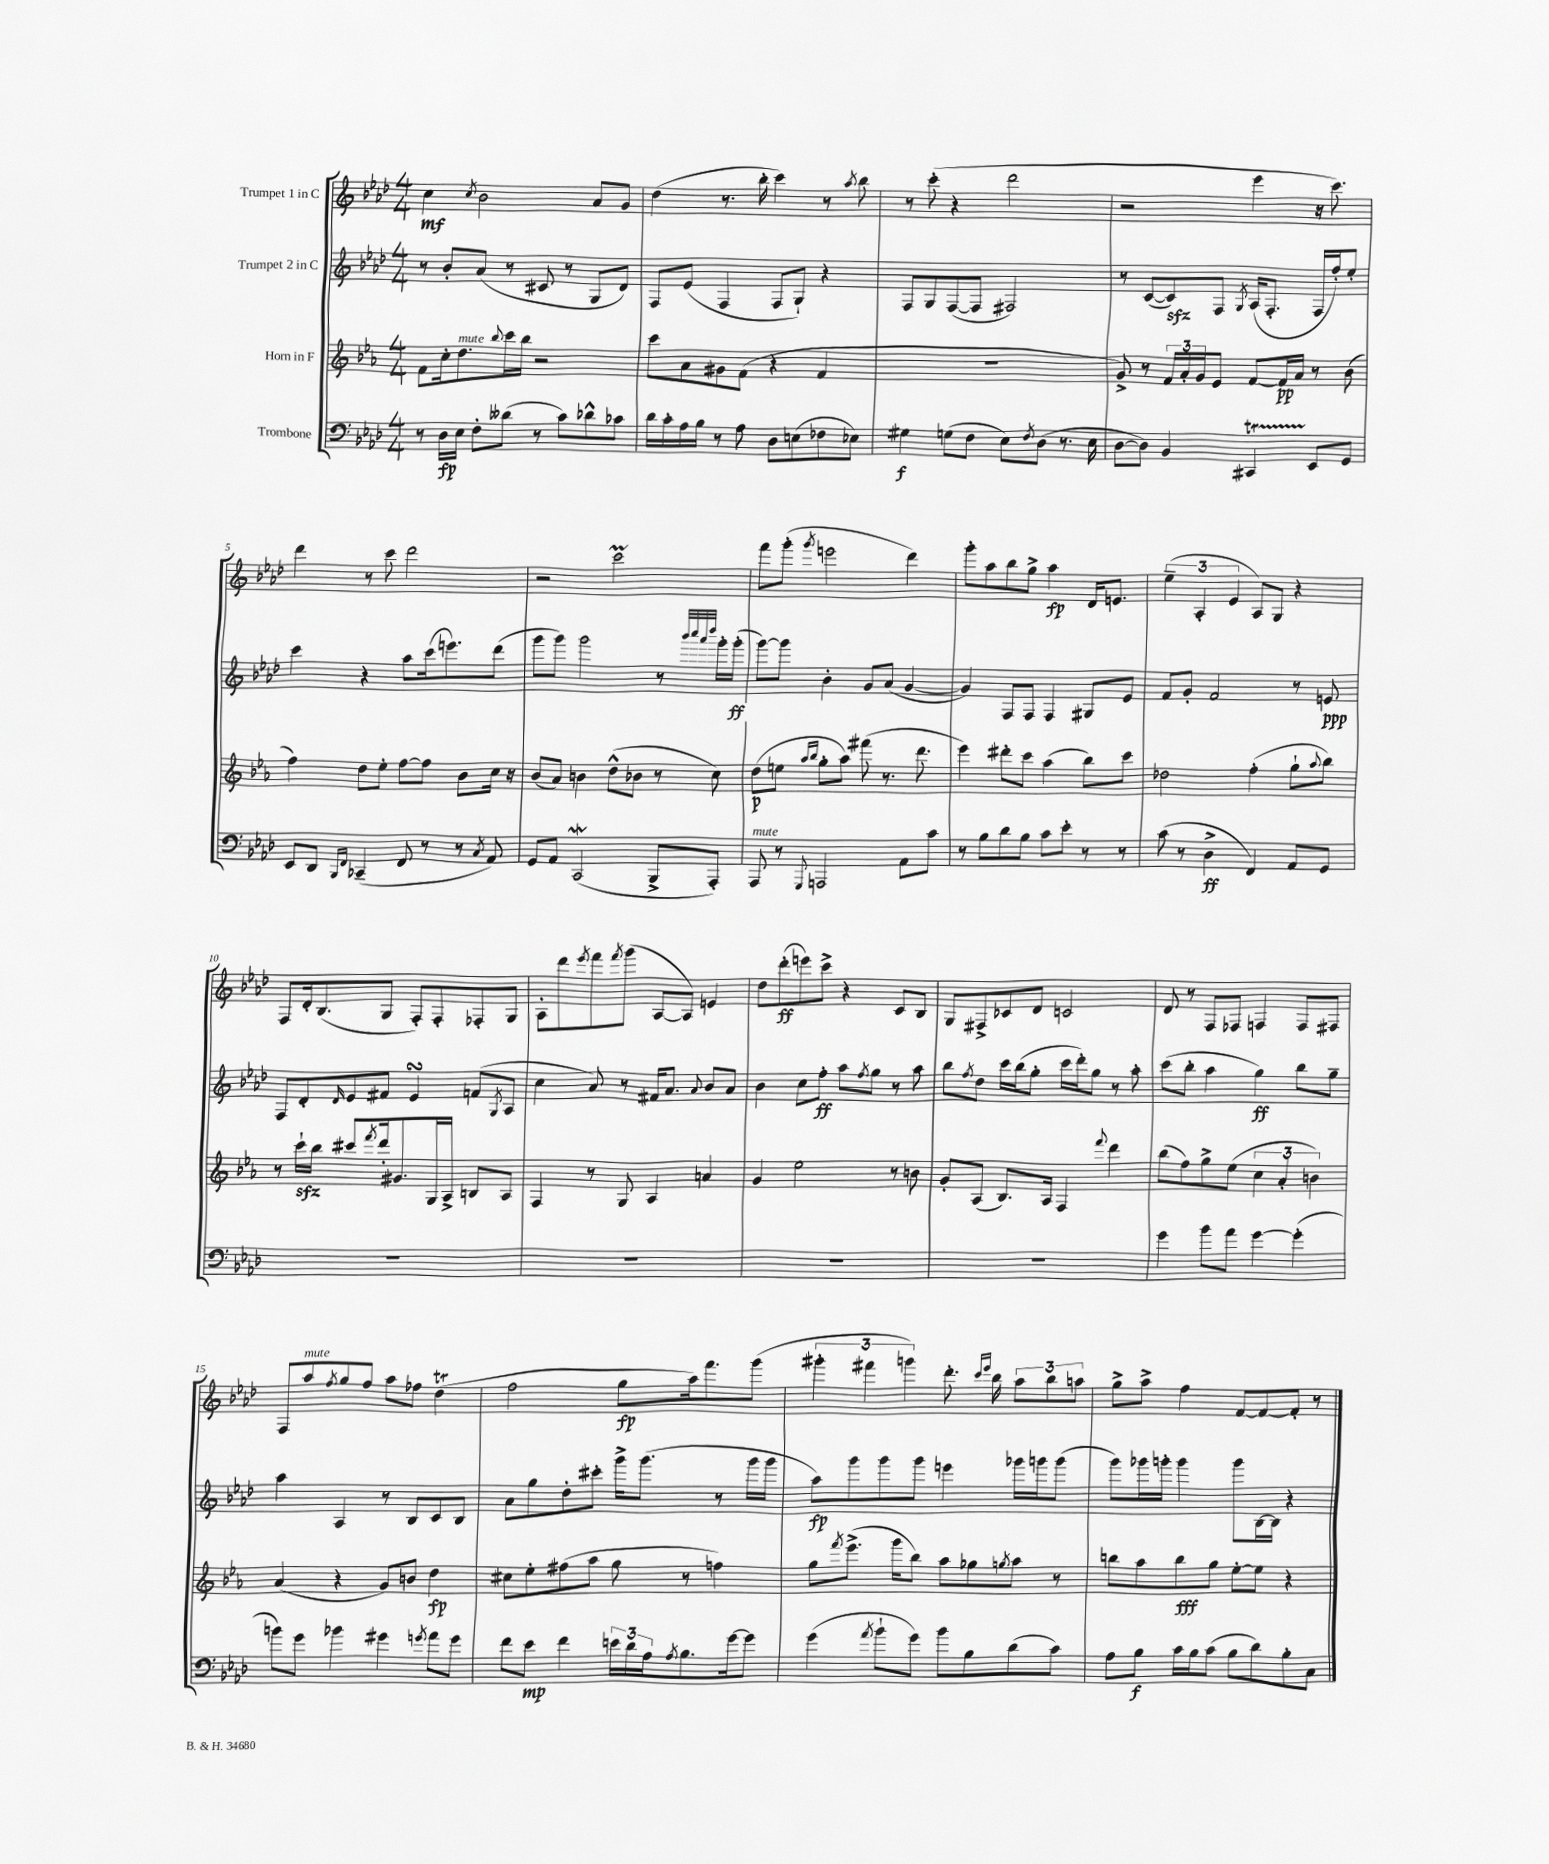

**kern	**kern	**kern	**kern
*staff4	*staff3	*staff2	*staff1
*clefF4	*clefG2	*clefG2	*clefG2
*k[b-e-a-d-]	*k[b-e-a-]	*k[b-e-a-d-]	*k[b-e-a-d-]
*M4/4	*M4/4	*M4/4	*M4/4
8r	8f\L	8r	4cc\
16D-\LL	16cc'\k	8b-'/L	.
16E-\JJ	8.dd\	.	.
.	.	.	8qcc/
8F'\L	.	(8a-/J	2b-\
.	8qqbb-/	.	.
(8d--\J	16ccc\L	8r	.
.	16bb-\JJ	.	.
8r	2r	8c#/	.
8c\L)	.	8r	.
8d-^^\	.	8G/L	8a-/L
8c-\J	.	8d-/J)	8g/J
=	=	=	=
16d-\LL	8ccc\L	8F/L	(4dd-\
16c'\	.	.	.
16A-\	8a-\	(8e-/J	.
16B-\JJ	.	.	.
8r	8g#\	4F/	8.r
8A-\	(8f\J	.	.
.	.	.	16bb-'\
8D-\L	4r	8F/L	4ccc\)
(8E\	.	8G`/J)	.
8F-\	4f/	4r	8r
.	.	.	8qaa-/
8E-\J)	.	.	8bb-\
=	=	=	=
4G#\	1r	8F/L	8r
.	.	8G/	(8ccc'\
(8G\L	.	([8F/	4r
8F\J	.	8F/]J	.
8E-\L)	.	2F#/)	2ddd-\
8qF/	.	.	.
(8D-\J	.	.	.
8.r	.	.	.
16E-\	.	.	.
=	=	=	=
[8D-\L	8g^/)	8r	2r
8D-\]J)	8r	([8c/L	.
4BB-/	24f/LL	8c/])	.
.	24a-'/	.	.
.	24g/J	.	.
.	8e-/J	8F/J	.
.	.	8qG/	.
4CC#/	[8f/L	(16A-/LK	4eee-\
.	.	8.F'/J	.
.	16f/]L	.	.
.	16a-/JJ	.	.
8EE-/L	8r	16F/LL	16r
.	.	16ff'/J)	8.ccc\)
8GG/J	(8b-\	8ee-'/J	.
=	=	=	=
8EE-/L	4ff\)	4ccc\	4ddd-\
8DD-/J	.	.	.
16qqBBB-/LL	.	.	.
16qqFF/JJ	.	.	.
(4CC-~/	8dd\L	4r	8r
.	8ee-'\J	.	8ccc\
8FF/	[8ff\L	8aa-\L	2ddd-\
8r	8ff\]J	(16ccc\k	.
.	.	8.eee\)	.
8r	8b-\L	.	.
8qC/	.	.	.
8AA-/)	16cc\Jk	(8ddd-\J	.
.	16r	.	.
=	=	=	=
8GG/L	(8b-/L	8ggg\L	2r
8AA-/J	8a-/J)	8ggg\J)	.
(2CC/	4b\	2ggg\	.
.	(8dd^^\L	.	2ccc\
.	8b-\J	.	.
8BBB-^/L	8r	8r	.
.	.	32qqbbb-/LLL	.
.	.	32qqcccc/	.
.	.	32qqaaa-/	.
.	.	32qqdddd-/JJJ	.
8AAA-'/J)	8cc\)	16ggg'\LL	.
.	.	(16ggg'\JJ	.
=	=	=	=
8AAA-/	(8dd\L	[8ggg\L)	8fff\L
8r	8ee\J	8ggg\]J	(8ggg'\J
.	16qqaa-/LL	.	.
8qqGGG/	16qqbb-/JJ	.	8qggg/
2AAA/	8gg'\L	4b-'\	2eee\
.	8aa-\J)	.	.
.	(8fff#\	8g/L	.
.	8.r	(8a-/J	.
8AA-\L	.	[4g/	4ddd-\)
.	8.ddd\	.	.
8c\J	.	.	.
=	=	=	=
8r	4eee-\)	4g/])	8ggg'\L
8B-\L	.	.	8aa-\
8d-\	8ddd#'\L	8F/L	8bb-\
8B-\J	8ccc\J	8F/J	8gg^\J
8c\L	(4aa-\	4F/	4aa-\
8e-'\J	.	.	.
8r	8bb-\L)	8G#/L	16d-/LK
.	.	.	8.e/J
8r	8ccc\J	8e-/J	.
=	=	=	=
(8c\	2dd-\	8f/L	(6ee-~\
8r	.	8g'/J	.
.	.	.	6A-'/
4D-^\	.	2f/	.
.	.	.	6e-/
4FF/)	(4ff'\	.	8A-/L)
.	.	.	8G/J
8AA-/L	8gg`\L	8r	4r
.	8qqaa-/	.	.
8GG/J	8bb-\J)	8e/	.
=	=	=	=
1r	8r	8F/L	8F/L
.	16ccc`\LL	8d-'/	16d-'/k
.	16bb-\JJ	.	(8.B-/
.	.	16qqd-/	.
.	8ccc#/L	8e-/	.
.	8qfff/	.	.
.	16ddd'/k	8f#/J	8G/J
.	8.g#/	.	.
.	.	4e-/	8F'/L)
.	16G/L	.	8F'/
.	16A-^/JJ	.	.
.	8B/L	(8f/L	8F-'/
.	.	8qG/	.
.	8A-/J	8A-/J	8G/J
=	=	=	=
1r	4F/	4cc\	8A-'\L
.	.	.	8ddd-\
.	.	.	8qeee-/
.	8r	8a-/)	8fff\
.	.	.	8qfff/
.	8G/	8r	(8ggg\J
.	4A-/	16f#/LK	[8A-/L
.	.	8.a-/J	.
.	.	.	8A-/]J)
.	.	8qqa-/	.
.	4a/	8b-/L	4e/
.	.	8a-/J	.
=	=	=	=
1r	4g/	4b-\	8dd-\L
.	.	.	(8ddd-'\
.	2ee-\	8cc\L	8eee\)
.	.	8ff'\J	8ccc^\J
.	.	8aa-\L	4r
.	.	8qff/	.
.	.	8gg\J	.
.	8r	8r	8c/L
.	8b\	8aa-\	8B-/J
=	=	=	=
1r	8g'/L	8bb-\L	8G/L
.	.	8qff/	.
.	(8A-/J	8dd-\J	8F#^/
.	8.B-/L)	16ccc\LL	8c-/
.	.	(16bb-\J	.
.	.	8gg'\J	8d-/J
.	16A-/Jk	.	.
.	4F/	16ccc\LL	2c/
.	.	16ddd-'\J)	.
.	.	8gg\J	.
.	8qqfff/	.	.
.	4ddd\	8r	.
.	.	8aa-'\	.
=	=	=	=
4g\	(8bb-\L	(8ccc\L	8d-/
.	8ff\)	8bb-'\J	8r
8b-\L	8gg^\	4aa-\	8F/L
8a-\J	(8ee-\J	.	8F-/J
[4g\	6cc\	4gg\)	4F/
.	6a-'/	.	.
(4g'\]	.	8bb-\L	8F/L
.	6b\)	.	.
.	.	8gg~\J	8F#/J
=	=	=	=
8b\L)	(4a-/	4aa-\	8F/L
8g\J	.	.	8aa-/
.	.	.	8qff/
4b-\	4r	4A-/	8gg/
.	.	.	8ff/J
4g#\	8g/L)	8r	8aa-\L
.	8b/J	8B-/L	8ff-\J
8qg/	.	.	.
8a-\L	4dd\	8c/	(4dd-\
8g\J	.	8B-/J	.
=	=	=	=
8f\L	8cc#\L	8a-\L	2ff\
8e-\J	8ee-'\	8gg\	.
4f\	(8ff#\	8dd-'\	.
.	8aa-\J	8ccc#'\J	.
24e\LL	8gg\	16ggg^\LK	8gg\L
24d-\	.	.	.
.	.	(8.ggg\J	.
24A-\J	.	.	.
8qA-/	.	.	.
8.B-\	8r	.	16aa-\k)
.	.	.	8.fff\
.	4ff\)	8r	.
[16g\k	.	.	.
8g\]J	.	16ggg\LL	(8ggg\J
.	.	16ggg\JJ	.
=	=	=	=
(4g\	8gg\L	8aa-\L)	6ggg#'\
.	8qfff/	.	.
.	(8.eee-^\J	8ggg\	.
.	.	.	6fff#\
8qa-/	.	.	.
8b-`\L	.	8ggg\	.
.	16ggg\LK	.	.
.	.	.	6ggg\)
8g\J)	8bb-\J)	8ggg\J	.
8b-\L	8aa-\L	4eee\	8.ddd-'\
8B-\	8gg-\	.	.
.	.	.	16qqccc/LL
.	.	.	16qqeee-/JJ
.	.	.	16bb-\
.	8qgg/	.	.
(8d-\	8aa-\J	16ggg-\LL	12aa-\L
.	.	16ggg\J	.
.	.	.	12bb-\
8c\J)	8r	(8ggg\J	.
.	.	.	12aa\J
=	=	=	=
8A-\L	8bb\L	8ggg\L)	8gg^\L
8B-\J	8aa-\	16ggg-\L	8aa-^\J
.	.	16ggg'\JJ	.
16c\LL	8bb\	4ggg\	4ff\
16B-\J	.	.	.
(8c\J	8gg\J	.	.
8B-\L	[8ee-'\L	8ggg\L	[8f/L
8d-\)	8ee-\]J	[16B-\L	8f/_
.	.	16B-\]JJ	.
8B-'\	4r	4r	8f'/]J
8C\J	.	.	8r
==	==	==	==
*-	*-	*-	*-
